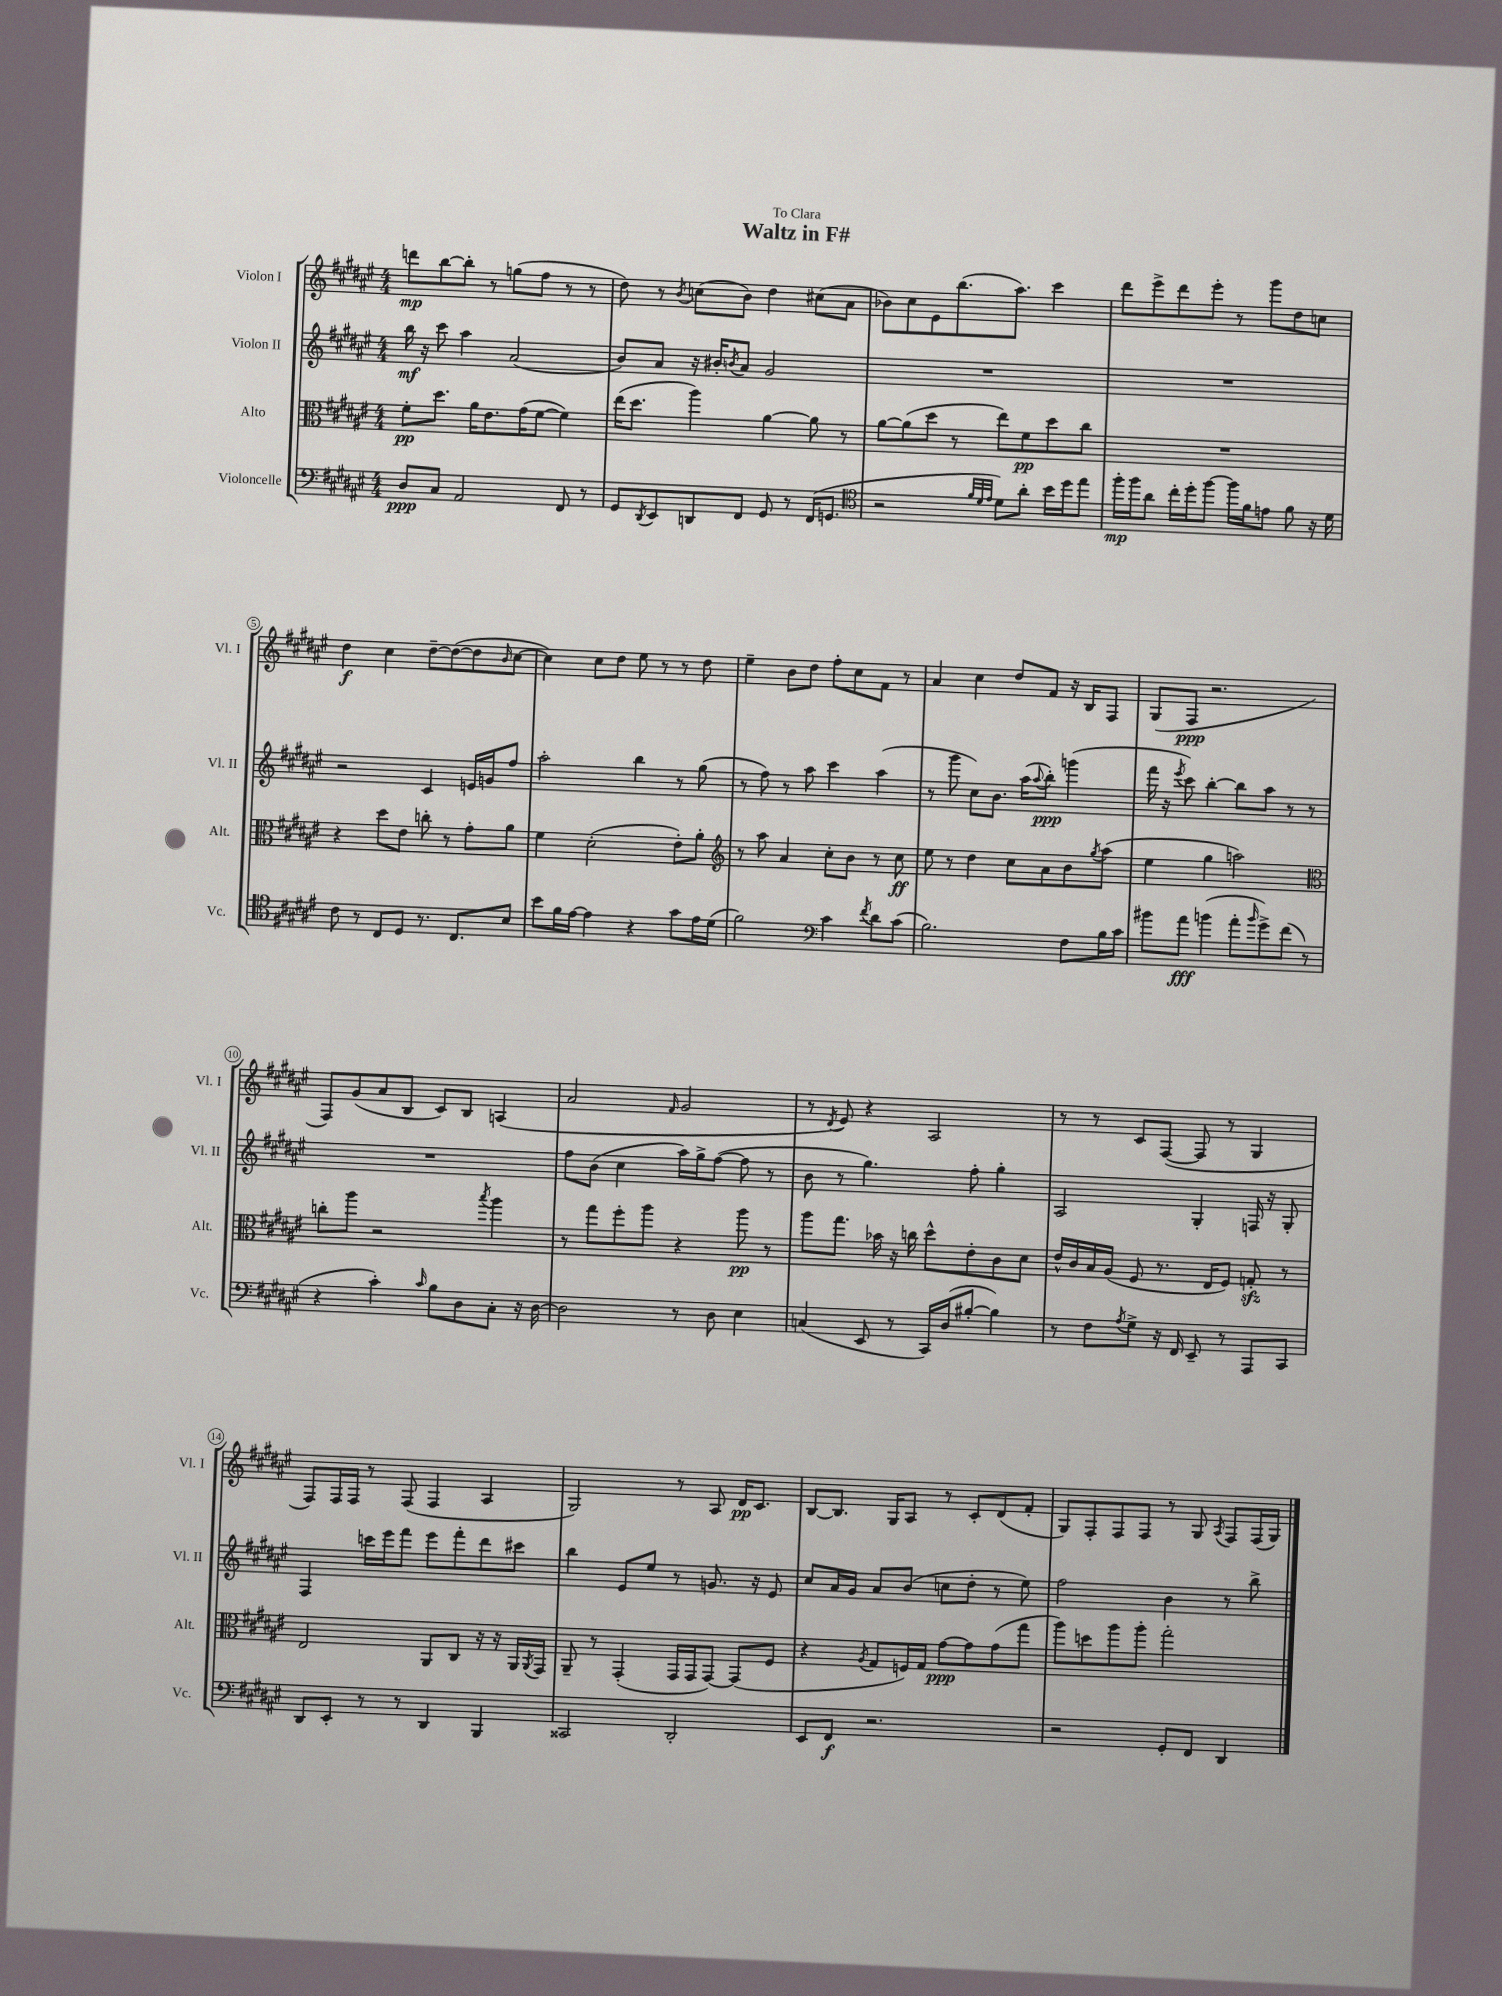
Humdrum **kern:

**kern	**kern	**kern	**kern
*staff4	*staff3	*staff2	*staff1
*clefF4	*clefC3	*clefG2	*clefG2
*k[f#c#g#d#a#e#]	*k[f#c#g#d#a#e#]	*k[f#c#g#d#a#e#]	*k[f#c#g#d#a#e#]
*M4/4	*M4/4	*M4/4	*M4/4
8D#	8f#'	16bb	8ddd
.	.	16r	.
8C#	8.dd#	8ccc#	[8bb
2AA#	.	4aa#	8bb']
.	16a#	.	.
.	8.e#	.	8r
.	.	(2a#	(8gg
.	(16g#	.	.
.	[8f#	.	8ff#
8FF#	4f#])	.	8r
8r	.	.	8r
=	=	=	=
8GG#	(16ee#	8b)	8dd#)
.	8.dd#	.	.
8qDD#	.	.	.
8EE#	.	8a#	8r
.	.	.	8qb
8DD	4aa#)	16r	(8cc
.	.	16b#'	.
.	.	8qb	.
8FF#	.	8a#	8b)
8GG#	[4a#	2g#	4dd#
8r	.	.	.
(16FF#	8a#]	.	(8cc#
8.GG	.	.	.
.	8r	.	8a#
=	=	=	=
*clefC4	*	*	*
2r	[8a#	1r	8b-)
.	(8a#]	.	8cc#
.	8dd#	.	8e#
.	8r	.	(8.bb
32qqf#	.	.	.
32qqd#	.	.	.
32qqe#	.	.	.
8d#)	8ee#)	.	.
.	.	.	8.aa#)
8a#'	8f#	.	.
16b	8dd#	.	4ccc#
16dd#	.	.	.
8ee#	8cc#	.	.
=	=	=	=
16ff#'	1r	1r	8ddd#
16ff#	.	.	.
8a#	.	.	8eee#^
16cc#'	.	.	8ddd#
16dd#'	.	.	.
[8ff#	.	.	8eee#'
16ff#]	.	.	8r
16f#	.	.	.
8e	.	.	8ggg#
8f#	.	.	8dd#
16r	.	.	8cc
16d#	.	.	.
=	=	=	=
8c#	4r	2r	4dd#
8r	.	.	.
8C#	8dd#	.	4cc#
8D#	8e#	.	.
8.r	8cc'	4c#	[8dd#~
.	8r	.	(8dd#_
8.C#	.	.	.
.	8g#'	16e	8dd#]
.	.	16g	.
.	.	.	16qqb
8B	8a#	8ff#	[8cc#
=	=	=	=
8b	4f#	2aa#'	4cc#])
16f#	.	.	.
[16e#	.	.	.
4e#]	(2d#'	.	8cc#
.	.	.	8dd#
4r	.	4bb	8ee#
.	.	.	8r
8g#	8e#')	8r	8r
16e#	8a#'	(8gg#	8dd#
(16d#	.	.	.
=	=	=	=
*	*clefG2	*	*
2f#)	8r	8r	4ee#~
.	8aa#	8ff#)	.
.	4a#	8r	8b
.	.	8aa#	8dd#
*clefF4	*	*	*
4c#	8cc#'	4ccc#	8ff#'
.	8b	.	8cc#
8qf#	.	.	.
8d#	8r	(4aa#	8f#
(8c#	8cc#	.	8r
=	=	=	=
2.B)	8ee#	8r	4a#
.	8r	8ggg#	.
.	4dd#	8cc#)	4cc#
.	.	8.b	.
.	8cc#	.	8dd#
.	.	(16aa#	.
.	.	8qqaa#	.
.	8a#	8bb')	8f#
8F#	8b	(4ggg	16r
.	.	.	16B
.	8qgg#	.	.
16B	(8aa#	.	8F#
16c#	.	.	.
=	=	=	=
8b#	4ee#	16fff#	(8G#
.	.	16r	.
.	.	8qeee#	.
8a#	.	8ccc#)	8F#
(4b	4gg#	[4bb'	2.r
8a#'	2aa)	8bb]	.
16qqb	.	.	.
8g#^)	.	8aa#	.
(8f#	.	8r	.
8r	.	8r	.
=	=	=	=
*	*clefC3	*	*
4r	8cc'	1r	8F#)
.	8aa#	.	(8g#
4c#')	2r	.	8a#
.	.	.	8B
16qqc#	.	.	.
8B	.	.	8c#)
8D#	.	.	8B
.	8qbb	.	.
8C#'	4aa#	.	(4A
16r	.	.	.
[16D#	.	.	.
=	=	=	=
2D#]	8r	8ff#	2a#
.	8gg#	(8b	.
.	8ff#'	4cc#	.
.	8aa#	.	.
.	.	.	16qqf#
8r	4r	16aa#)	2g#
.	.	16gg#^	.
8D#	.	([8ff#	.
4E#	8aa#	8ff#]	.
.	8r	8r	.
=	=	=	=
(4C	8aa#	8b	8r
.	.	.	8qd#
.	8.gg#	8r	8e#)
8EE#	.	4.gg#)	4r
.	16b-	.	.
8r	16r	.	.
.	16cc	.	.
16CC#)	8dd#^^	.	2A#
(16D#	.	.	.
[8B#'	8e#'	8ff#'	.
4B#])	8c#	4gg#'	.
.	8d#	.	.
=	=	=	=
8r	16e#^^	2A#	8r
.	16c#	.	.
8F#	16B	.	8r
.	(16A#	.	.
8qA#	.	.	.
8G#^	8F#	.	8c#
16r	8.r	.	([8F#
16FF#	.	.	.
8EE#~	.	4G#'	8F#]
.	16E#	.	.
8r	8F#)	.	8r
8AAA#	8G'	16F	4G#
.	.	16r	.
8CC#	8r	8G#'	.
=	=	=	=
8DD#	2E#	4F#	8F#)
8EE#'	.	.	16F#
.	.	.	16F#
8r	.	16ccc	8r
.	.	16eee#	.
8r	.	8fff#	(8F#
4DD#	8AA#	8eee#	4F#
.	8C#	8fff#'	.
4BBB	16r	8ddd#	4A#
.	16r	.	.
.	16AA#	8ccc#	.
.	8qAA#	.	.
.	16GG#	.	.
=	=	=	=
2CC##	8AA#~	4bb	2G#)
.	8r	.	.
.	(4GG#'	8e#	.
.	.	8ee#	.
2DD#'	16GG#	8r	8r
.	16GG#	.	.
.	[8GG#)	8.g	8A#
.	(8GG#]	.	16d#
.	.	16r	8.c#
.	8F#	8e#	.
=	=	=	=
8EE#	4r	8cc#	[8B
8FF#	.	16a#	8.B]
.	.	16g#	.
.	8qA#	.	.
2.r	8G#	8a#	.
.	.	.	16G#
.	16F)	(8b	8A#
.	16G#	.	.
.	[8g#	8cc	8r
.	8g#]	8dd#'	8c#'
.	(8g#	8r	(8d#
.	8gg#	8ee#)	8f#'
=	=	=	=
2r	8aa#)	2ff#	8G#)
.	8dd	.	8F#'
.	8aa#	.	8F#
.	8aa#'	.	8F#
8GG#'	2gg#'	4b	8r
8FF#	.	.	8G#
.	.	.	8qA#
4DD#	.	8r	8F#
.	.	8bb^	(16F#
.	.	.	16G#)
==	==	==	==
*-	*-	*-	*-
